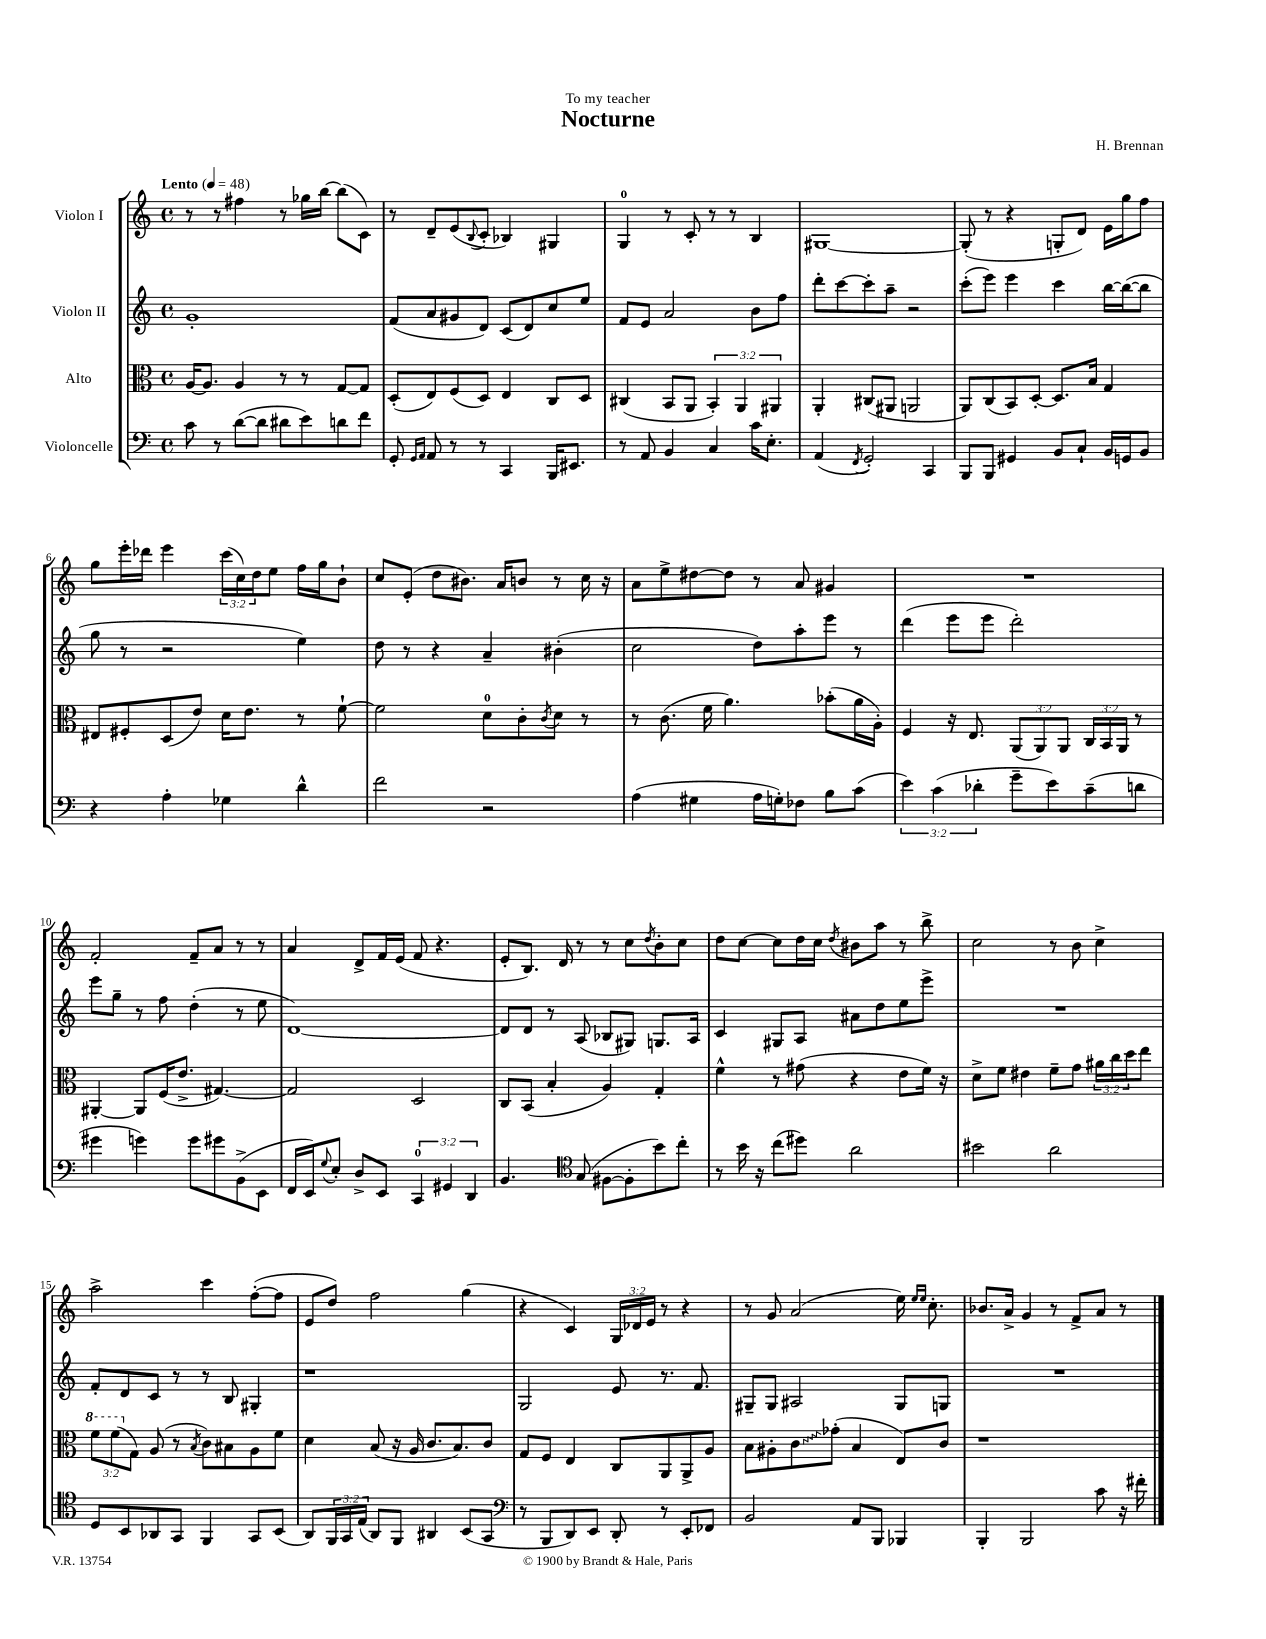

**kern	**kern	**kern	**kern
*staff4	*staff3	*staff2	*staff1
*clefF4	*clefC3	*clefG2	*clefG2
*k[]	*k[]	*k[]	*k[]
*M4/4	*M4/4	*M4/4	*M4/4
*met(c)	*met(c)	*met(c)	*met(c)
*MM48	*MM48	*MM48	*MM48
8c	[16A	1g'	8r
.	8.A]	.	.
8r	.	.	8r
([8d	4A	.	4ff#
8d]	.	.	.
8d#	8r	.	8r
8e)	8r	.	16gg-
.	.	.	[16bb
8d	[8G	.	(8bb]
8f	8G]	.	8c)
=	=	=	=
8GG'	(8D'	(8f	8r
16qqGG	.	.	.
16qqAA	.	.	.
8AA	8E)	8a	8d~
8r	(8F	8g#	(8e
.	.	.	8qqB
8r	8D)	8d)	8c'
4CC	4E	(8c	4B-)
.	.	8d)	.
16BBB	8C	8cc	4G#
8.EE#	.	.	.
.	8D	8ee	.
=	=	=	=
8r	(4C#	8f	4G
8AA	.	8e	.
4BB	8BB	2a	8r
.	8AA	.	8c'
4C	6BB')	.	8r
.	.	.	8r
.	6AA	.	.
16c	.	8b	4B
8.E'	.	.	.
.	6AA#	.	.
.	.	8ff	.
=	=	=	=
(4AA	4AA'	8ddd'	[1G#
.	.	[8ccc	.
8qFF	.	.	.
2GG')	(8C#	8ccc']	.
.	8AA#	8aa~	.
.	2AA	2r	.
4CC	.	.	.
=	=	=	=
8BBB	8AA)	(8ccc'	(8G#']
8BBB	(8C	8eee)	8r
4GG#	8BB)	4eee	4r
.	[8D'	.	.
8BB	8.D]	4ccc	8G'
8C`	.	.	8d)
.	16B	.	.
16BB	4G	[16bb	16e
16GG	.	(16bb_	16gg
8BB	.	8bb]	8ff
=	=	=	=
4r	8E#	8gg	8gg
.	8F#'	8r	16eee'
.	.	.	16ddd-
4A'	(8D	2r	4eee
.	8e)	.	.
4G-	16d	.	(24ccc
.	.	.	24cc)
.	8.e	.	.
.	.	.	24dd
.	.	.	8ee
4d^^	8r	4ee)	16ff
.	.	.	16gg
.	[8f`	.	8b`
=	=	=	=
2f	2f]	8dd	8cc
.	.	8r	(8e'
.	.	4r	8dd
.	.	.	8.b#)
2r	8d	4a~	.
.	.	.	16a
.	8c'	.	8b
.	8qc	.	.
.	8d	(4b#'	8r
.	8r	.	16cc
.	.	.	16r
=	=	=	=
(4A	8r	2cc	8a
.	(8.c	.	8ee^
4G#	.	.	[8dd#
.	16f	.	.
.	4.a)	.	8dd#]
16A	.	8dd)	8r
16G')	.	.	.
8F-	.	8aa'	8a
8B	(8b-'	8eee	4g#
(8c	16a	8r	.
.	16A')	.	.
=	=	=	=
6e)	4F	(4ddd	1r
(6c	.	.	.
.	16r	8eee	.
.	8.E	.	.
6d-'	.	.	.
.	.	8eee	.
8g~	(12AA	2ddd')	.
.	12AA)	.	.
8e)	.	.	.
.	12AA	.	.
(8c~	24C	.	.
.	24BB	.	.
.	24AA	.	.
8d	8r	.	.
=	=	=	=
4g#	[4AA#'	8eee	2f'
.	.	8gg~	.
4g)	8AA#]	8r	.
.	(16F	8ff	.
.	8.e^	.	.
8g	.	(4dd'	8f~
8g#	[4.G#)	.	8a
(8BB^	.	8r	8r
8EE	.	8ee	8r
=	=	=	=
16FF	2G#]	[1d)	4a
16EE)	.	.	.
8qqG	.	.	.
8E'	.	.	.
8D^	.	.	8d^
8EE	.	.	16f
.	.	.	(16e
6CC	2D	.	8f
.	.	.	4.r
6GG#	.	.	.
6DD	.	.	.
=	=	=	=
4.BB	8C	8d]	8e'
.	(8BB	8d	8.B)
.	4B'	8r	.
.	.	.	16d
*clefC4	*	*	*
(8G	.	(8A	8r
[8F#	4A)	8B-	8r
8F#']	.	8G#)	8cc
.	.	.	8qdd
8b)	4G'	8.G	8b'
8cc'	.	.	8cc
.	.	16A	.
=	=	=	=
8r	4f^^	4c	8dd
16b	.	.	[8cc
16r	.	.	.
(8cc	8r	8G#	8cc]
8dd#)	(8g#	8A	16dd
.	.	.	16cc
.	.	.	8qdd
2a	4r	8a#	8b#
.	.	8dd	8aa
.	8e	8ee	8r
.	16f)	8eee^	8bb^
.	16r	.	.
=	=	=	=
2b#	8d^	1r	2cc
.	8f	.	.
.	4e#	.	.
2a	8f~	.	8r
.	8g	.	8b
.	24a#	.	4cc^
.	24cc	.	.
.	24dd	.	.
.	8ee	.	.
=	=	=	=
8D	12ff	8f'	2aa^
.	(12ff	.	.
8BB	.	8d	.
.	12G)	.	.
8AA-	(8A	8c	.
8GG	8r	8r	.
.	8qB	.	.
4FF	8c)	8r	4ccc
.	8B#	8B	.
8GG	8A	4G#'	([8ff'
(8BB	8f	.	8ff]
=	=	=	=
8AA)	4d	1r	8e
24FF	.	.	8dd)
24GG	.	.	.
(24E	.	.	.
8AA)	(8B	.	2ff
8FF	16r	.	.
.	16A	.	.
4AA#	8.c	.	.
.	8.B)	.	.
(8BB	.	.	(4gg
8GG	8c	.	.
=	=	=	=
*clefF4	*	*	*
8r	8G	2G	4r
8BBB	8F	.	.
8DD)	4E	.	4c)
8EE	.	.	.
8DD'	8C	8e	24G
.	.	.	24d-
.	.	.	24e
8r	8AA	8.r	8r
8EE'	8AA^	.	4r
.	.	8.f	.
8FF-	8A	.	.
=	=	=	=
2BB	8B	8G#~	8r
.	8A#'	8G#	8g
.	8c	2A#	(2a
.	(8g-'	.	.
8AA	4B	.	.
8BBB	.	.	.
4BBB-	8E)	8G#	16ee)
.	.	.	16qqee
.	.	.	16qqee
.	.	.	8.cc'
.	8c	8G	.
=	=	=	=
4BBB'	1r	1r	8.b-
.	.	.	16a^
2BBB	.	.	4g
.	.	.	8r
.	.	.	8f^
8c	.	.	8a
16r	.	.	8r
16f#'	.	.	.
==	==	==	==
*-	*-	*-	*-
